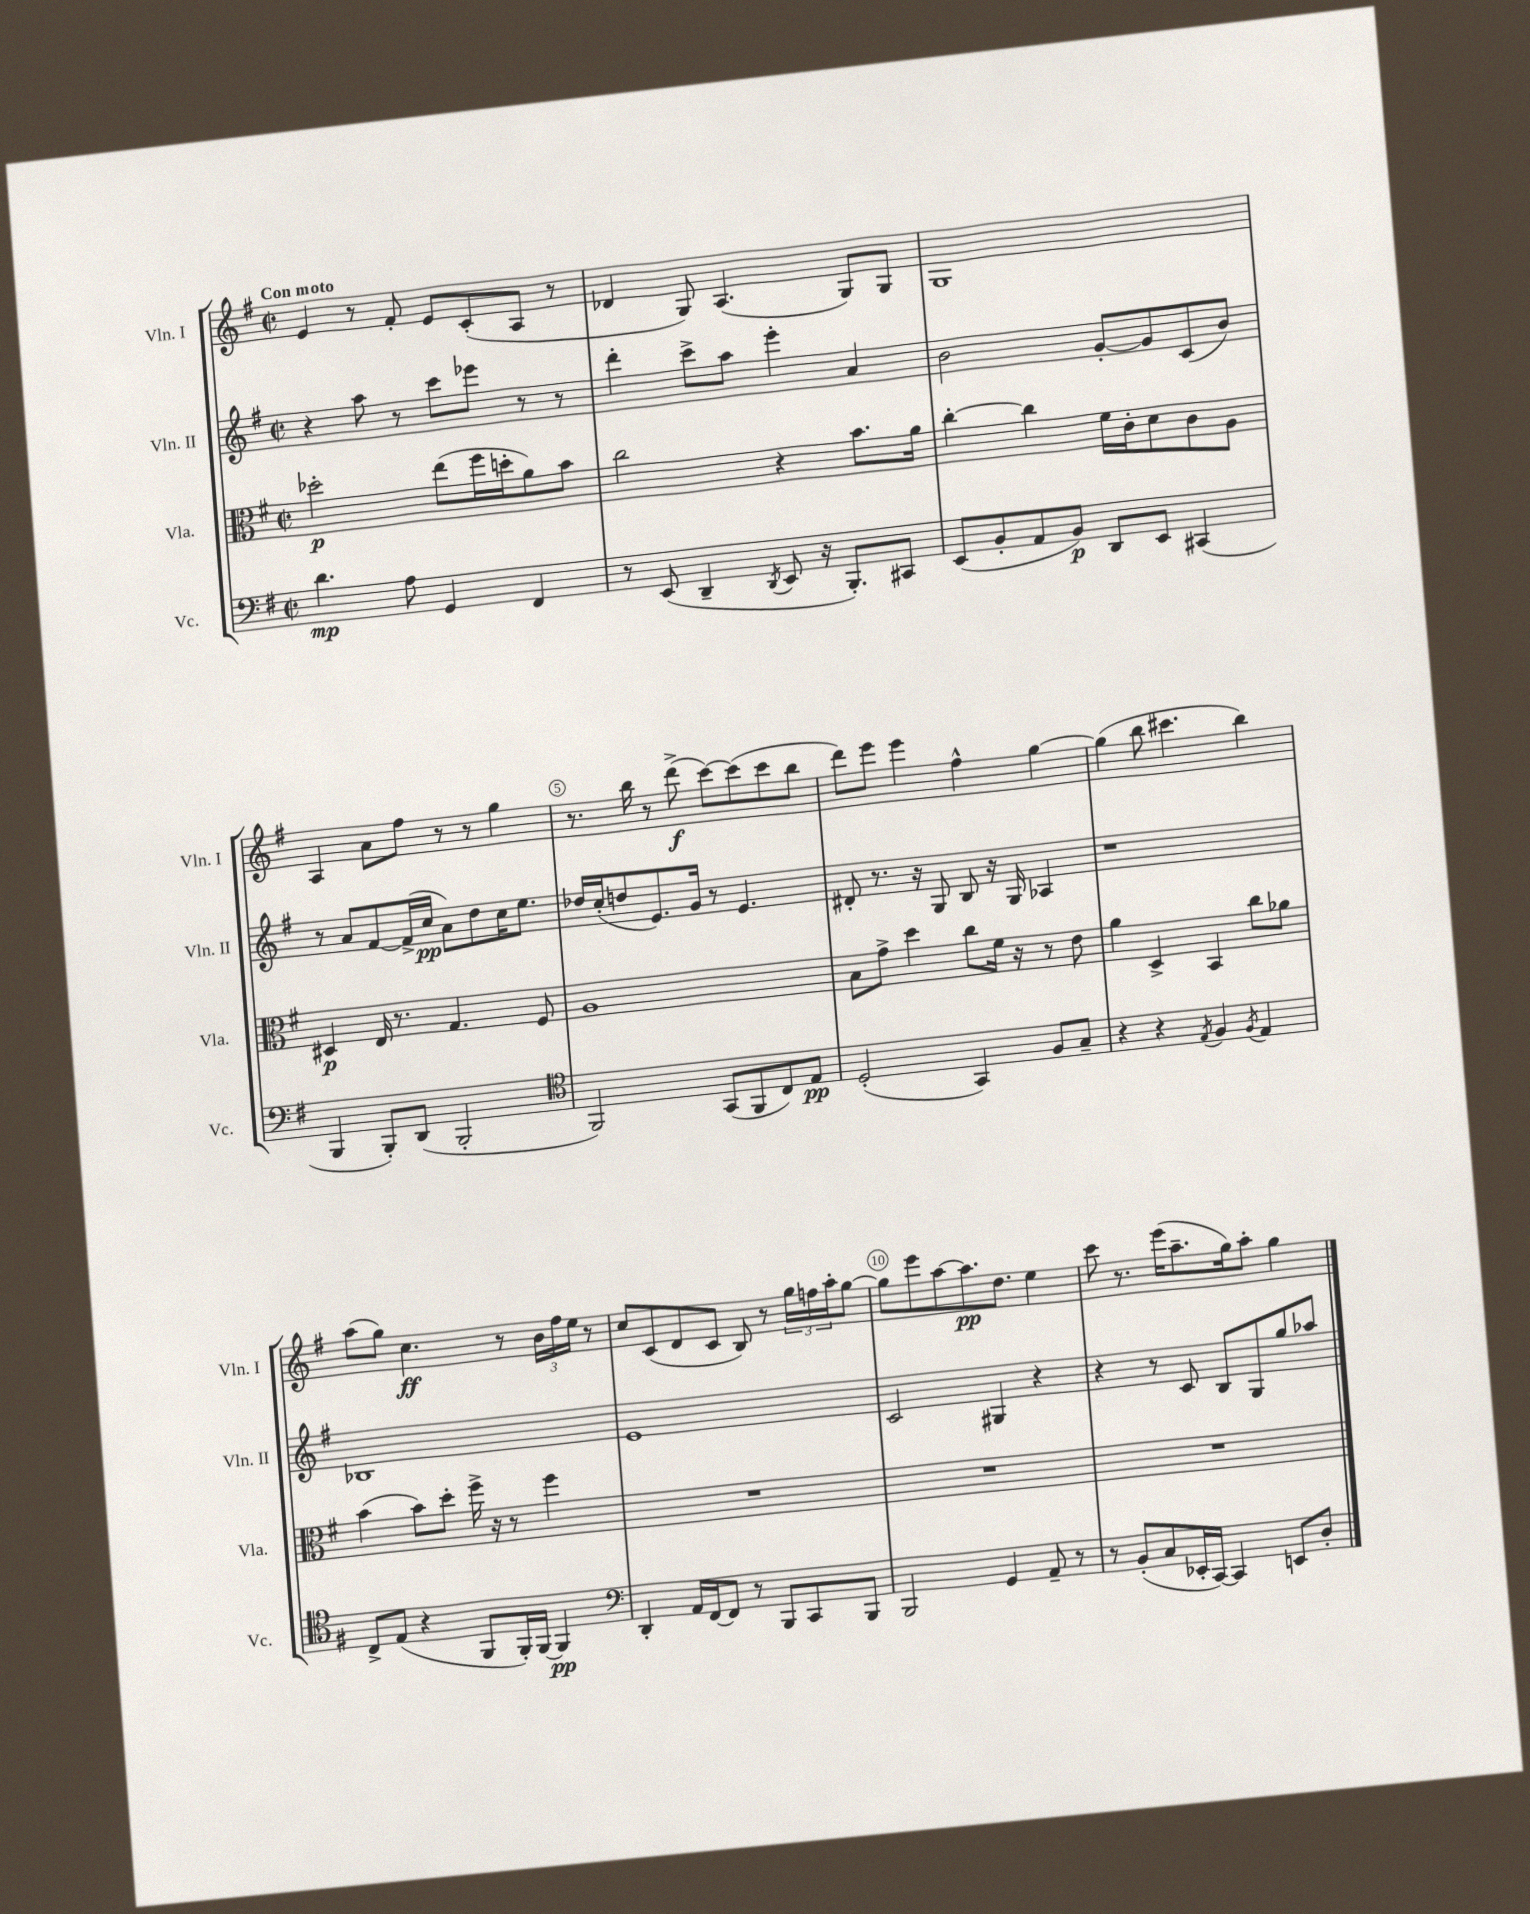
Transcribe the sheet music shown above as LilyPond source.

<<
\new StaffGroup <<
\new Staff = "s0" \with { instrumentName = "Vln. I" shortInstrumentName = "Vln. I" } {
    \clef treble \key g \major \defaultTimeSignature \time 2/2 \tempo "Con moto"
    e'4 r8 fis'8-. e'8 c'8-.( a8 r8 |
    des'4 g8) a4.( g8) g8 |
    g1 |
    a4 a'8 fis''8 r8 r8 g''4 |
    r8. b''16 r8 d'''8->\f( c'''8~) c'''8( c'''8 b''8 |
    d'''8) e'''8 e'''4 fis''4-^ g''4~ |
    g''4( b''8 cis'''4. b''4) |
    a''8( g''8) c''4.\ff r8 \tuplet 3/2 { b'16 fis''16 e''16 } r8 |
    c''8 c'8( d'8 c'8 b8) r8 \tuplet 3/2 { g''16 f''16 a''16-. } g''8~ |
    g''8 e'''8 a''8~ a''8.\pp d''8. e''4 |
    c'''8 r8. e'''16( a''8.-- g''16) a''8-. g''4 \bar "|." |
}
\new Staff = "s1" \with { instrumentName = "Vln. II" shortInstrumentName = "Vln. II" } {
    \clef treble \key g \major \defaultTimeSignature \time 2/2
    r4 a''8 r8 c'''8 ees'''8 r8 r8 |
    d'''4-. c'''8-> a''8 e'''4-. a'4 |
    b'2 g'8~-. g'8 c'8( b'8) |
    r8 a'8 fis'8~ fis'16->( c''16\pp a'8) d''8 c''16 e''8. |
    des''16 c''16-.( d''8 e'8.) g'16 r8 e'4. |
    dis'8-. r8. r16 g8 b8 r16 g16 aes4 |
    r1 |
    bes1 |
    e'1 |
    c'2 gis4 r4 |
    r4 r8 c'8 b8 g8 g''8 aes''8 \bar "|." |
}
\new Staff = "s2" \with { instrumentName = "Vla." shortInstrumentName = "Vla." } {
    \clef alto \key g \major \defaultTimeSignature \time 2/2
    des''2-.\p e''8( fis''16 d''16-. a'8) b'8 |
    c''2 r4 b'8. a'16 |
    c''4~-. c''4 fis'16 c'16-. d'8 c'8 a8 |
    dis4\p e16 r8. g4. fis8 |
    a1 |
    b8 g'8-> d''4 c''8 fis'16 r16 r8 e'8 |
    a'4 d4-> b,4 c''8 aes'8 |
    b'4( b'8) d''8-. fis''16-> r16 r8 fis''4 |
    R1 |
    R1 |
    R1 \bar "|." |
}
\new Staff = "s3" \with { instrumentName = "Vc." shortInstrumentName = "Vc." } {
    \clef bass \key g \major \defaultTimeSignature \time 2/2
    d'4.\mp a8 g,4 fis,4 |
    r8 e,8( d,4-- \acciaccatura { d,8 } e,8 r16 b,,8.-.) cis,8 |
    e,8( b,8-. a,8 b,8\p) d,8 e,8 cis,4( |
    b,,4 b,,8-.) d,8( b,,2-. |
    \clef tenor fis,2) g,8( fis,8 c8) e8\pp |
    d2-.( g,4) fis8 g8-- |
    r4 r4 \acciaccatura { e8 } fis4 \acciaccatura { fis8 } e4 |
    c8-> e8( r4 fis,8 fis,16-.) fis,16~ fis,4\pp |
    \clef bass d,4-. a,16 fis,16~ fis,8 r8 b,,8 c,8 b,,8 |
    b,,2 g,4 a,8-- r8 |
    r8 b,8-.( c8 ees,16-. c,16~) c,4 e,8 d8-. \bar "|." |
}
>>
>>
\layout { \context { \Score \override BarNumber.break-visibility = ##(#f #t #t) barNumberVisibility = #(every-nth-bar-number-visible 5) \override BarNumber.stencil = #(make-stencil-circler 0.1 0.3 ly:text-interface::print) } }
